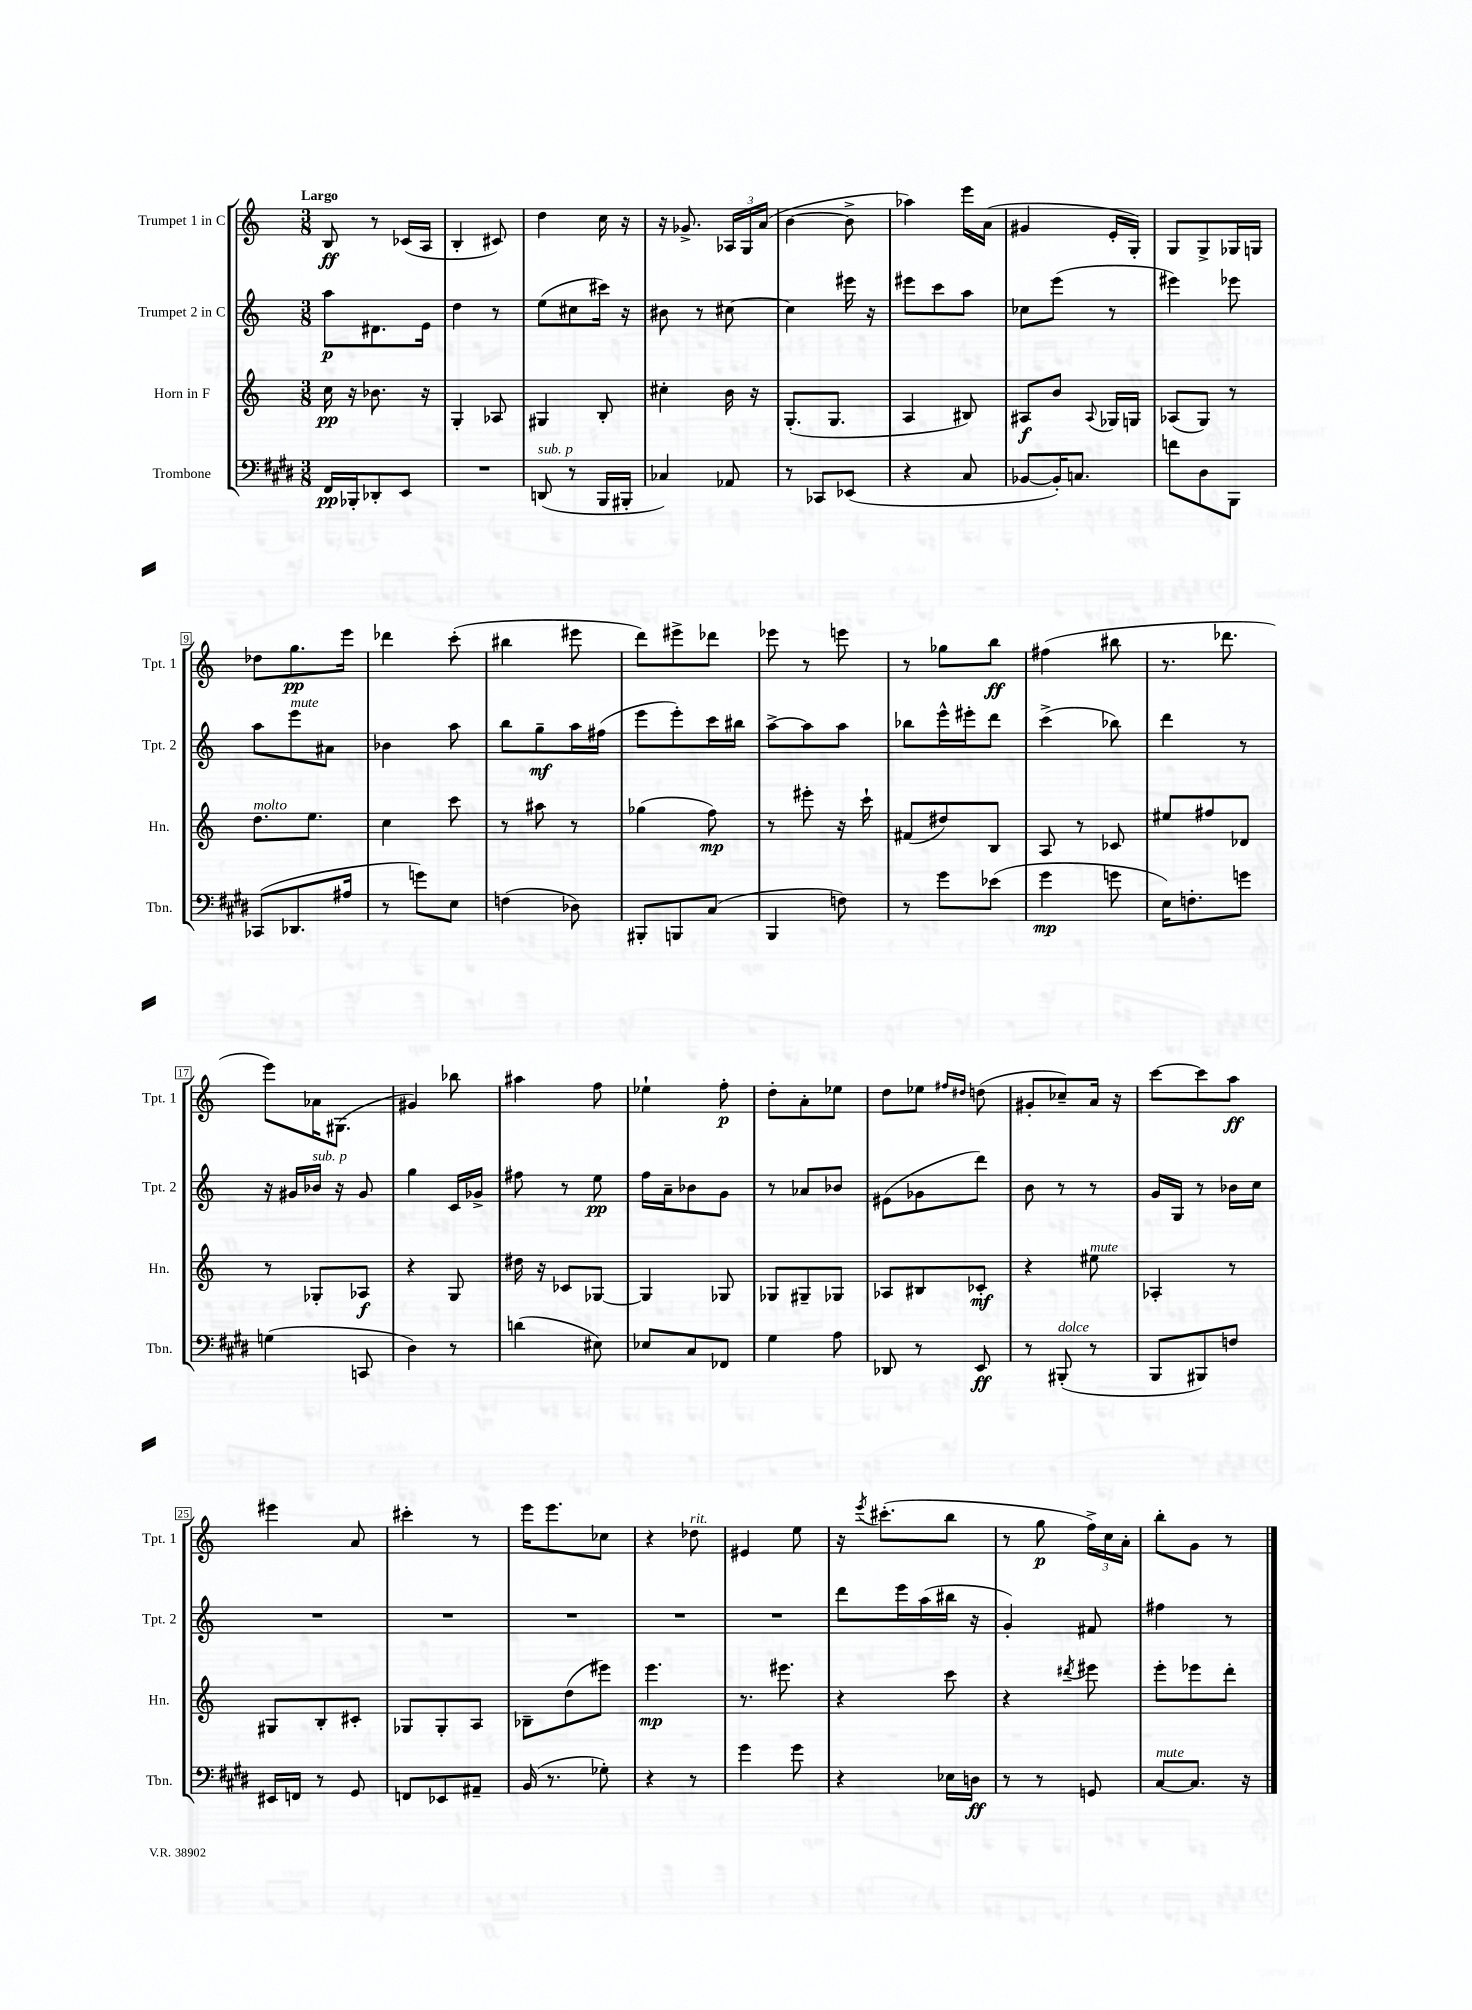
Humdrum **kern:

**kern	**kern	**kern	**kern
*staff4	*staff3	*staff2	*staff1
*clefF4	*clefG2	*clefG2	*clefG2
*k[f#c#g#d#]	*k[]	*k[]	*k[]
*M3/8	*M3/8	*M3/8	*M3/8
16FF#	16cc	8aa	8B
16BBB-'	16r	.	.
8DD-'	8.b-	8.d#	8r
8EE	.	.	(16c-
.	16r	16e	16A
=	=	=	=
4.r	4G'	4dd	4B'
.	8A-	8r	8c#)
=	=	=	=
(8DD	4G#	(8ee	4dd
8r	.	8cc#	.
16BBB	8B'	16ccc#)	16cc
16BBB#'	.	16r	16r
=	=	=	=
4C-)	4cc#'	8b#	16r
.	.	.	8.g-^
.	.	8r	.
8AA-	16b	[8cc#	24A-
.	.	.	24G
.	16r	.	.
.	.	.	(24a
=	=	=	=
8r	(8.G'	4cc#]	[4b
8CC-	.	.	.
.	8.G	.	.
(8EE-	.	16eee#	8b^]
.	.	16r	.
=	=	=	=
4r	4A	8eee#	4aa-)
.	.	8ccc	.
8C#	8B#)	8aa	16eee
.	.	.	(16a
=	=	=	=
[8BB-	8A#	8cc-	4g#
16BB-'])	8b	(8eee	.
8.C	.	.	.
.	8qqA#	.	.
.	16G-	8r	16e'
.	16G	.	16G')
=	=	=	=
8f	(8A-	4eee#)	8G
8D#	8G)	.	8G^
8BBB	8r	8eee-	16G-
.	.	.	16G
=	=	=	=
(8CC-	8.dd	8aa	8dd-
8.DD-	.	8eee	8.gg
.	8.ee	.	.
.	.	8a#	.
16A#	.	.	16eee
=	=	=	=
8r	4cc	4b-	4ddd-
8g)	.	.	.
8E	8ccc	8aa	(8ccc'
=	=	=	=
(4F	8r	8bb	4bb#
.	8aa#	8gg~	.
8D-)	8r	16aa	8eee#
.	.	(16ff#	.
=	=	=	=
8BBB#'	(4gg-	8eee	8ddd)
8BBB	.	8eee')	8eee#^
(8C#	8ff)	16ccc	8ddd-
.	.	16bb#	.
=	=	=	=
4BBB	8r	[8aa^	8eee-
.	8eee#'	8aa]	8r
8F)	16r	8aa	8eee
.	16ccc`	.	.
=	=	=	=
8r	(8f#	8bb-	8r
8g#	8dd#)	16eee^^	8gg-
.	.	16eee#'	.
(8e-	8B	8ddd	8bb
=	=	=	=
4g#	8A	(4ccc^	(4ff#
.	8r	.	.
8g	8c-	8bb-)	8bb#
=	=	=	=
16E)	8ee#	4ddd	8.r
8.F'	.	.	.
.	8ff#	.	.
.	.	.	8.ddd-
8g	8d-	8r	.
=	=	=	=
(4G	8r	16r	8eee)
.	.	16g#	.
.	8G-'	16b-	16a-
.	.	16r	(8.G#
8CC	8A-	8g#	.
=	=	=	=
4D#)	4r	4gg	4g#)
8r	8G	16c	8bb-
.	.	16g-^	.
=	=	=	=
(4d	16dd#	8ff#	4aa#
.	16r	.	.
.	8c-	8r	.
8E#)	[8G-	8ee	8ff
=	=	=	=
8E-	4G-]	16ff	4ee-`
.	.	16a~	.
8C#	.	8b-	.
8FF-	8G-	8g	8ff'
=	=	=	=
4G#	8G-	8r	8dd'
.	8G#~	8a-	8a'
8A	8G-	8b-	8ee-
=	=	=	=
8DD-	8A-	(8e#	8dd
8r	8B#	8g-	8ee-
.	.	.	16qqff#
.	.	.	16qqdd#
8EE	8c-'	8ddd)	(8dd
=	=	=	=
8r	4r	8b	8g#'
(8BBB#'	.	8r	8cc-~)
8r	8ee#	8r	16a
.	.	.	16r
=	=	=	=
8BBB	4A-'	16g	[8ccc
.	.	16G	.
8BBB#)	.	8r	8ccc]
8F	8r	16b-	8aa
.	.	16cc	.
=	=	=	=
16EE#	8G#	4.r	4eee#
16FF	.	.	.
8r	8B'	.	.
8GG#	8c#'	.	8a
=	=	=	=
8FF	8G-	4.r	4ccc#'
8EE-	8G-'	.	.
8AA#~	8A	.	8r
=	=	=	=
(16BB	8B-~	4.r	16eee
8.r	.	.	8.eee
.	(8dd	.	.
8G-')	8eee#)	.	8cc-
=	=	=	=
4r	4.eee	4.r	4r
8r	.	.	8dd-
=	=	=	=
4g#	8.r	4.r	4e#
.	8.eee#	.	.
8g#	.	.	8ee
=	=	=	=
4r	4r	8ddd	16r
.	.	.	8qeee
.	.	.	(8.ccc#'
.	.	16eee	.
.	.	(16aa	.
16E-	8ccc	16bb#	8bb
16D	.	16r	.
=	=	=	=
8r	4r	4g')	8r
8r	.	.	8gg
.	8qddd#	.	.
8GG	8eee#	8f#	24ff^)
.	.	.	24cc
.	.	.	24a'
=	=	=	=
[8C#	8eee'	4ff#	8bb'
8.C#]	8eee-	.	8g
.	8ddd'	8r	8r
16r	.	.	.
==	==	==	==
*-	*-	*-	*-
